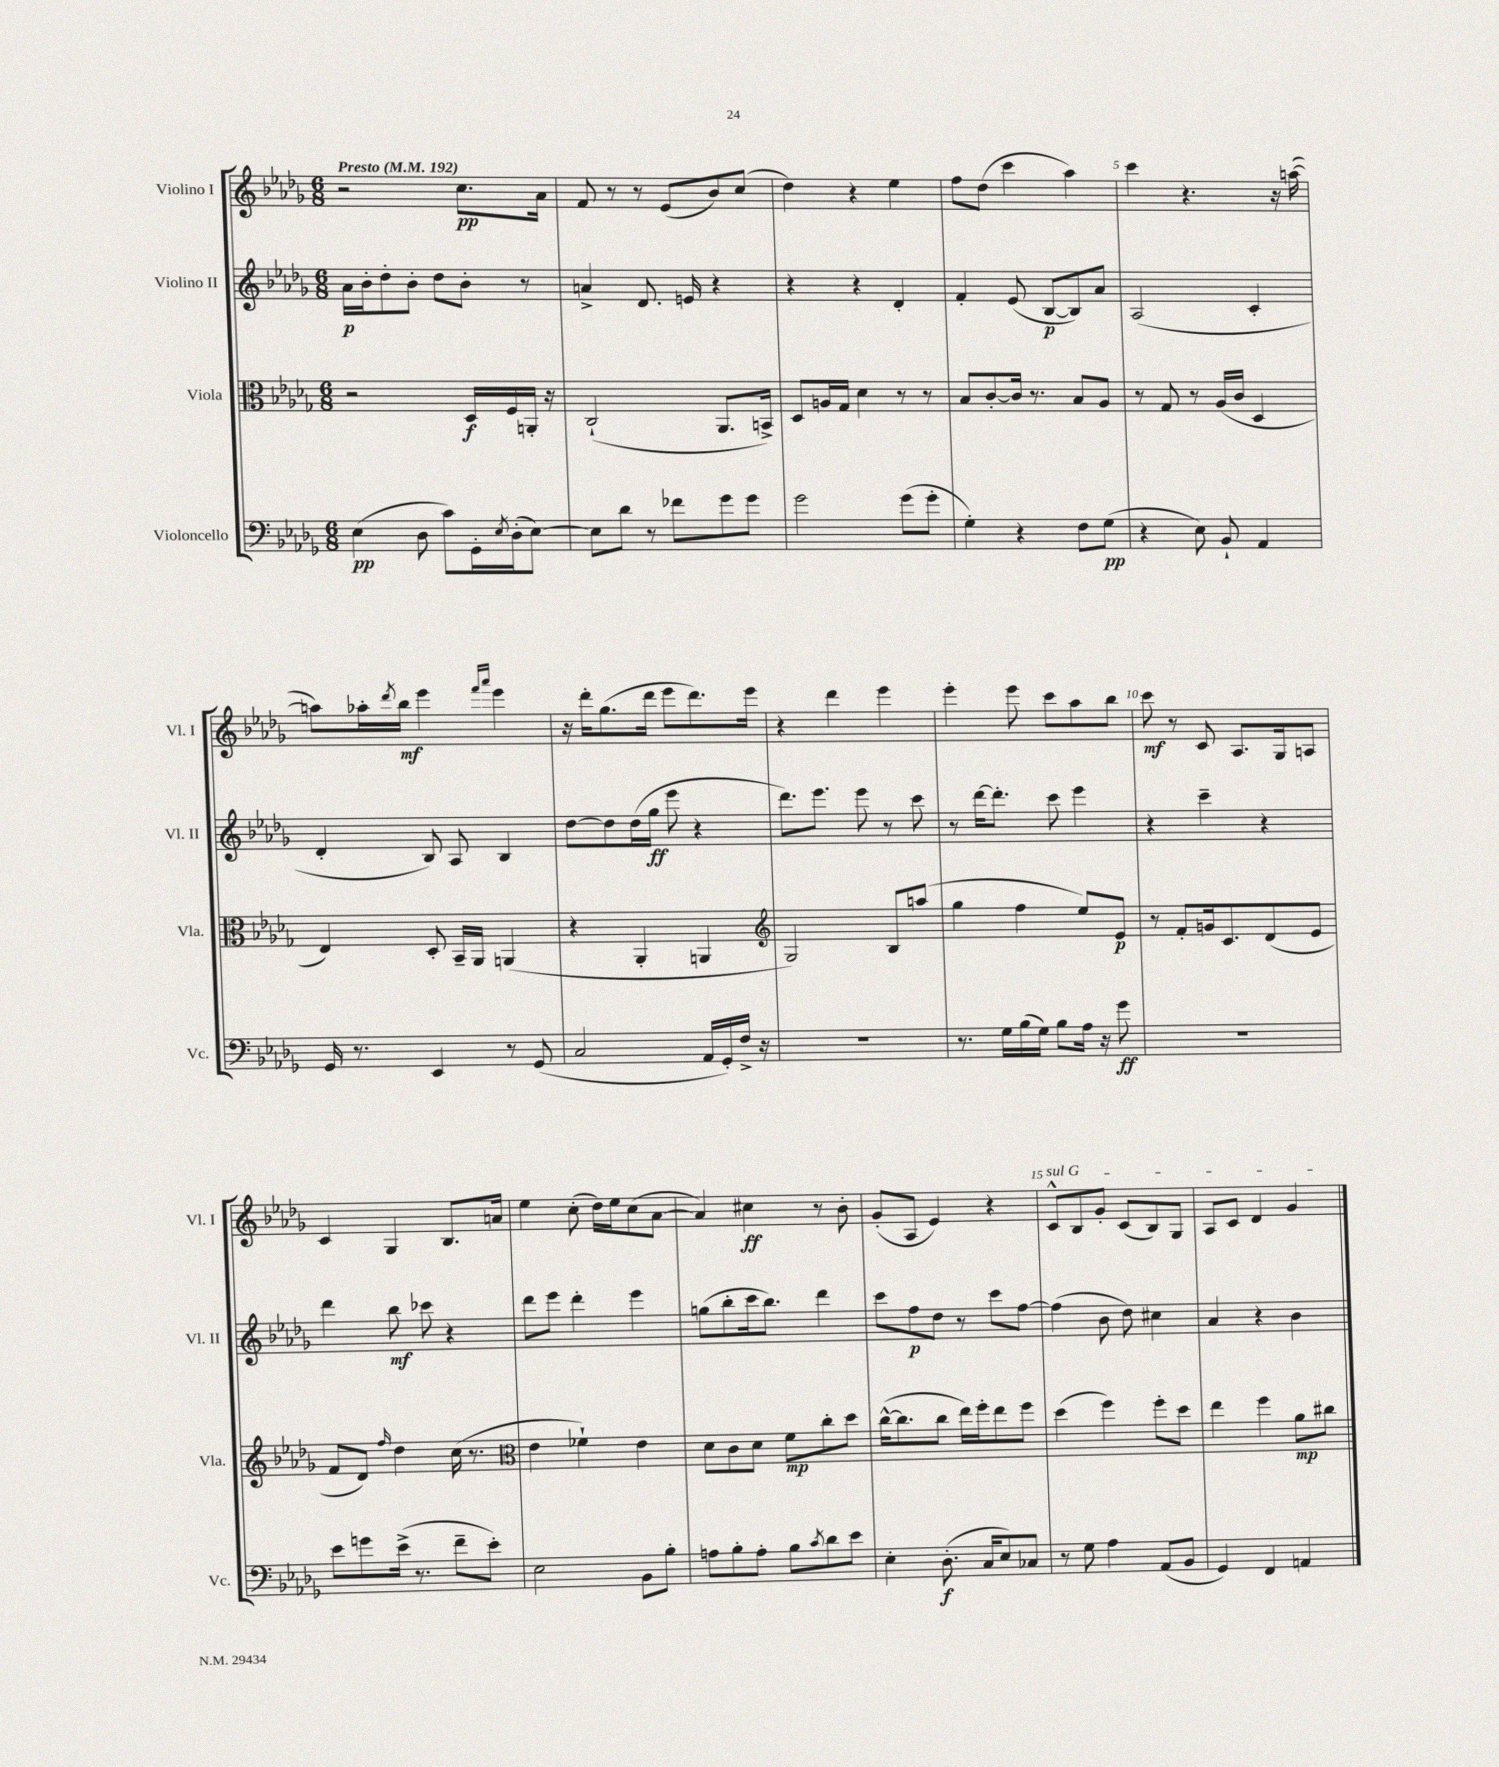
<<
\new StaffGroup <<
\new Staff = "s0" \with { instrumentName = "Violino I" shortInstrumentName = "Vl. I" } {
    \clef treble \key des \major \numericTimeSignature \time 6/8 \tempo "Presto" 4 = 192
    r2 c''8.\pp aes'16 |
    f'8 r8 r8 ees'8( bes'8) c''8( |
    des''4) r4 ees''4 |
    f''8 des''8( c'''4 aes''4) |
    c'''4 r4. r16 a''16~( |
    a''8) aes''16-. \acciaccatura { des'''8 } bes''16\mf ees'''4 \grace { f'''16 aes'''16 } ees'''4 |
    r16 des'''16-. ges''8.( des'''16 ees'''8 des'''8.) ees'''16 |
    r4 des'''4 ees'''4 |
    ees'''4-. ees'''8 c'''8 aes''8 bes''8 |
    c'''8\mf r8 c'8 aes8. ges16 a8 |
    c'4 ges4 bes8. a'16 |
    ees''4 c''8-.( des''16) ees''16 c''8( aes'8~ |
    aes'4) cis''4\ff r8 bes'8-. |
    ges'8-.( aes8 ees'4) r4 |
    \once \override TextSpanner.bound-details.left.text = \markup { \italic "sul G" } c'8-^\startTextSpan bes8 ges'8-. c'8( bes8) ges8 |
    aes8 c'8 des'4 ges'4\stopTextSpan \bar "|." |
}
\new Staff = "s1" \with { instrumentName = "Violino II" shortInstrumentName = "Vl. II" } {
    \clef treble \key des \major \numericTimeSignature \time 6/8
    aes'16\p bes'16-. des''8-. bes'8-. des''8 bes'8-. r8 |
    a'4-> des'8. e'16 r4 |
    r4 r4 des'4-. |
    f'4-. ees'8( bes8~\p bes8) aes'8 |
    aes2( c'4-. |
    des'4-. bes8) aes8 bes4 |
    des''8~ des''8 des''16( ges''16\ff ees'''8 r4 |
    des'''8.) ees'''8. ees'''8 r8 c'''8 |
    r8 des'''16~ des'''8.-. c'''8 ees'''4 |
    r4 c'''4-- r4 |
    des'''4 bes''8\mf ces'''8 r4 |
    des'''8 ees'''8 des'''4-. ees'''4 |
    g''8( bes''8-. c'''16 bes''8.) des'''4 |
    c'''8 f''8\p des''8 r8 c'''8 f''8~ |
    f''4( bes'8 des''8) cis''4 |
    aes'4 r4 bes'4 \bar "|." |
}
\new Staff = "s2" \with { instrumentName = "Viola" shortInstrumentName = "Vla." } {
    \clef alto \key des \major \numericTimeSignature \time 6/8
    r2 des16\f f16 a,16-. r16 |
    c2-!( aes,8. b,16->) |
    des8 a16 ges16 des'4 r8 r8 |
    bes8 c'8~-. c'16 r8. bes8 aes8 |
    r8 ges8 r8 aes16( c'16 des4 |
    ees4) des8-. bes,16-- aes,16 a,4( |
    r4 aes,4-. a,4 |
    \clef treble ges2) bes8 a''8( |
    ges''4 f''4 ees''8) ees'8\p |
    r8 f'8-. g'16 c'8. des'8( ees'8 |
    f'8 des'8) \grace { f''16 } des''4 c''16( r8. |
    \clef alto ees'4 fes'4-!) ees'4 |
    des'8 c'8 des'8 f'8\mp c''8-. des''8 |
    c''16~-^( c''8. c''8 ees''16) f''16-. ees''8 f''8 |
    des''4( f''4) f''8-. des''8 |
    ees''4 f''4 aes'8\mp cis''8 \bar "|." |
}
\new Staff = "s3" \with { instrumentName = "Violoncello" shortInstrumentName = "Vc." } {
    \clef bass \key des \major \numericTimeSignature \time 6/8
    ees4\pp( des8 c'8) ges,16-. \acciaccatura { ees8 } des16-.( ees8~) |
    ees8 des'8 r8 fes'8 ges'8 ges'8 |
    ges'2 ges'8( ges'8-. |
    ges4-.) r4 f8 ges8\pp( |
    r4 ees8) bes,8-! aes,4 |
    ges,16 r8. ees,4 r8 ges,8( |
    c2 aes,16 ges,16-.) f16-> r16 |
    R2. |
    r8. ges16 bes16( ges16) bes8 aes16 r16 ges'8\ff |
    R2. |
    ees'8 g'8 ees'16->( r8. f'8-- ees'8-.) |
    ees2 bes,8 bes8-. |
    a8 bes8-. a8-. bes8 \acciaccatura { c'8 } des'8 ees'8 |
    ees4-. des8.-.\f( c16 ees8) ces8 |
    r8 ges8 aes4 aes,8( bes,8 |
    ges,4) f,4 a,4 \bar "|." |
}
>>
>>
\layout { \context { \Score \override BarNumber.break-visibility = ##(#f #t #t) barNumberVisibility = #(every-nth-bar-number-visible 5) } }
